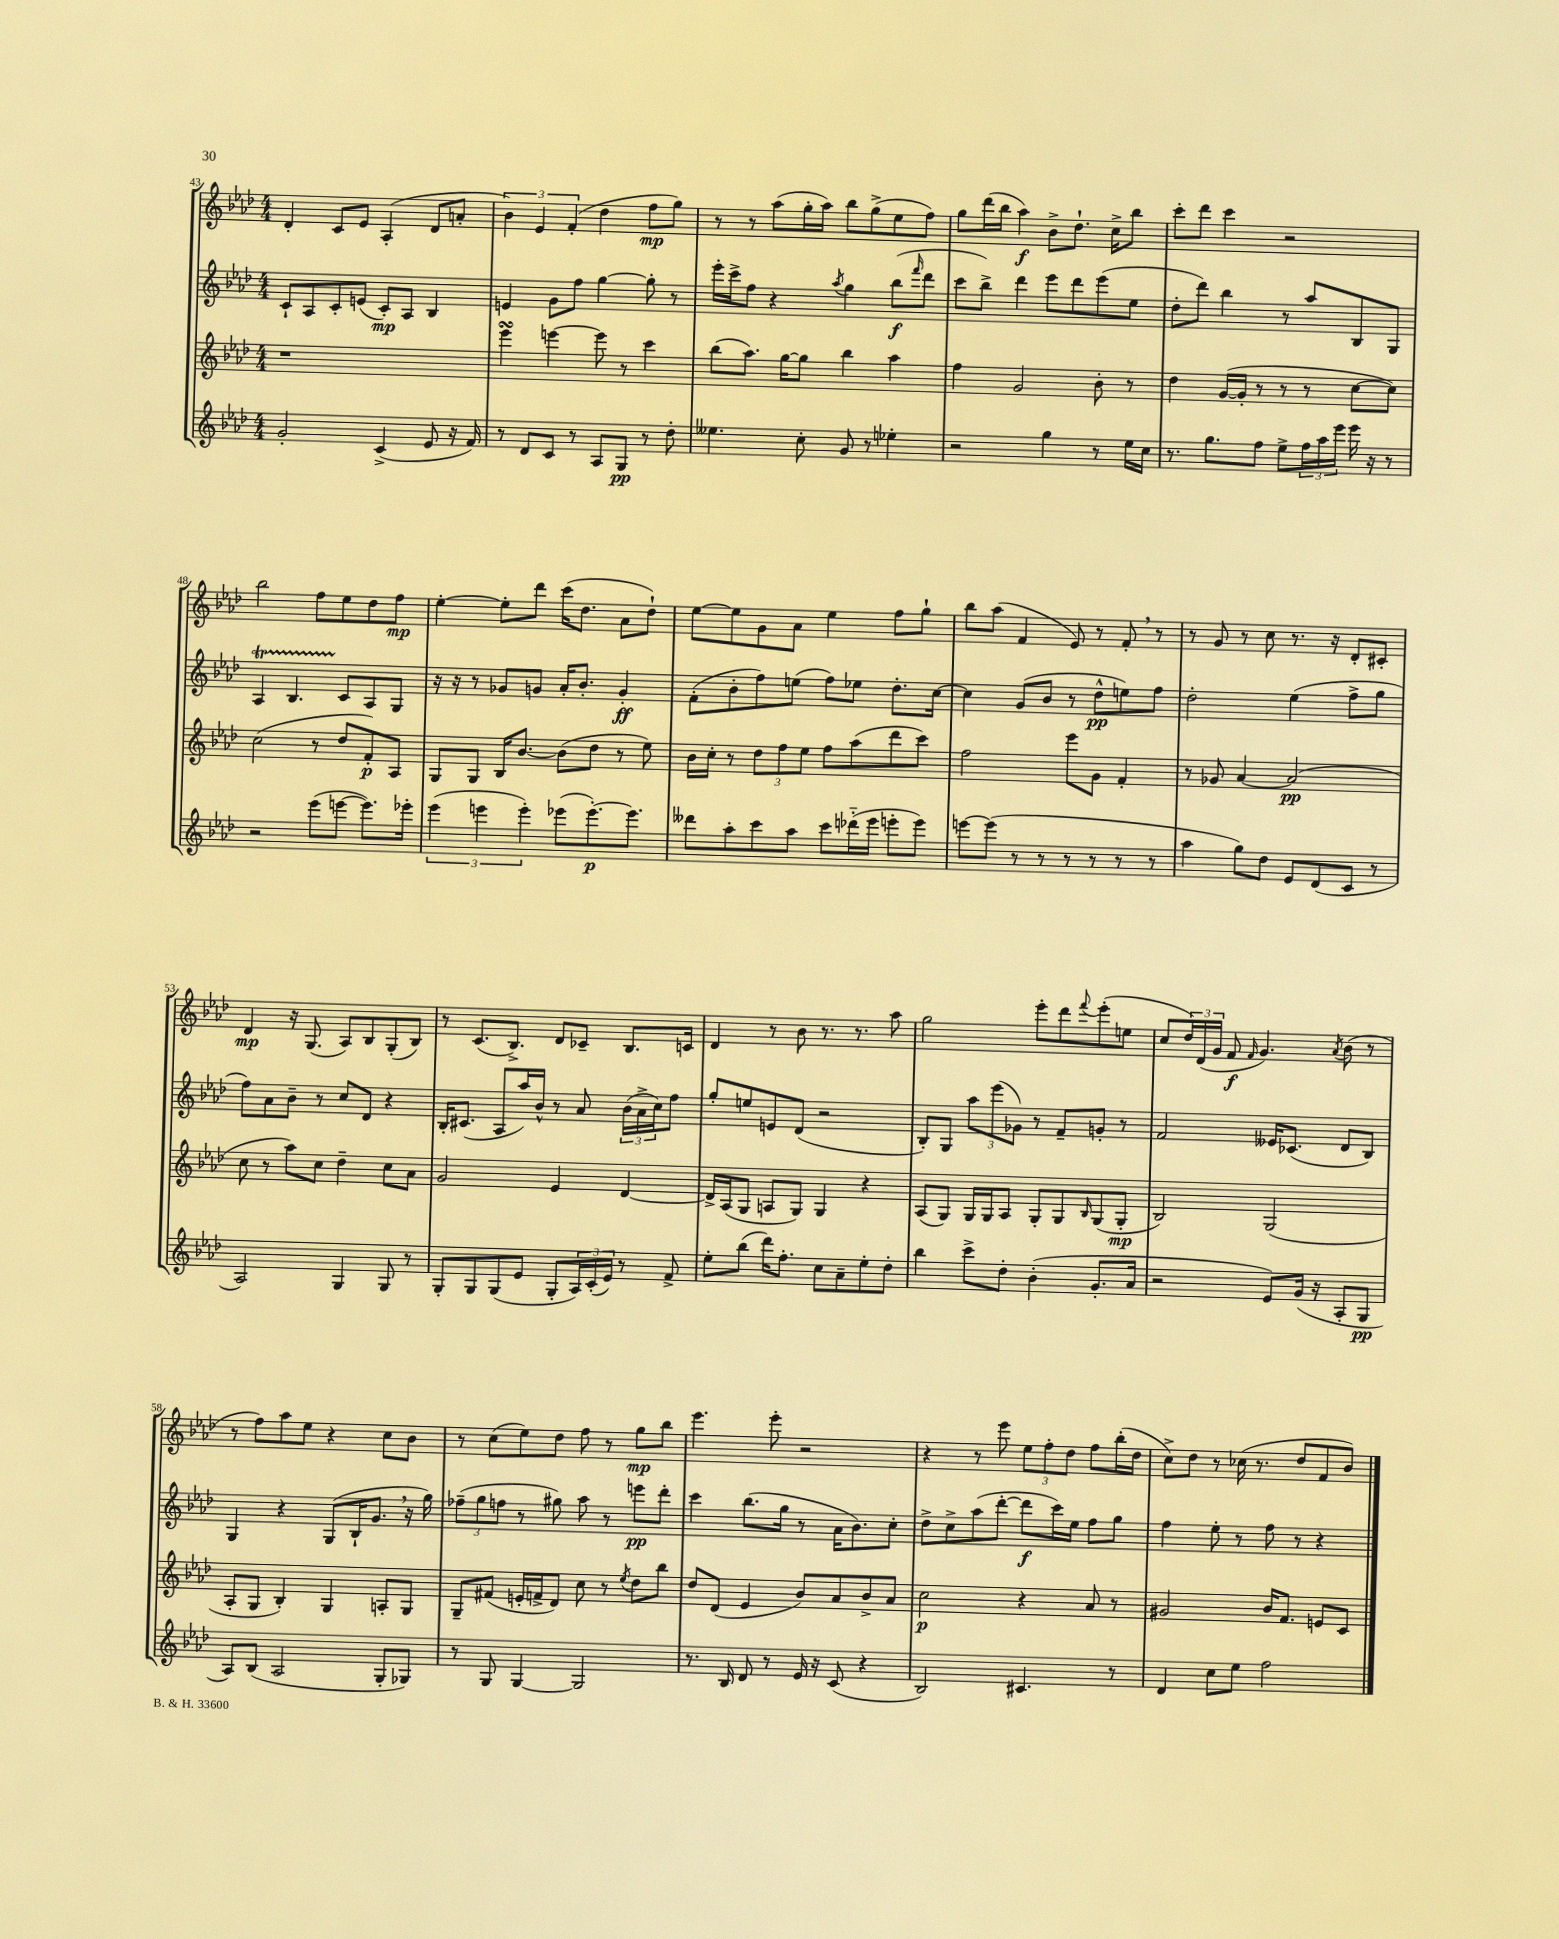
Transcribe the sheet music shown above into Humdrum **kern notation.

**kern	**kern	**kern	**kern
*staff4	*staff3	*staff2	*staff1
*clefG2	*clefG2	*clefG2	*clefG2
*k[b-e-a-d-]	*k[b-e-a-d-]	*k[b-e-a-d-]	*k[b-e-a-d-]
*M4/4	*M4/4	*M4/4	*M4/4
2g'	1r	8c`	4d-'
.	.	8A-	.
.	.	8c'	8c
.	.	(8e	8e-
(4c^	.	8c')	(4A-'
.	.	8A-	.
8e-	.	4B-	8d-
16r	.	.	8a'
16f)	.	.	.
=	=	=	=
8r	4eee-	4e	6b-)
8d-	.	.	.
.	.	.	6e-
8c	[4eee	8g	.
.	.	.	(6f'
8r	.	8ff	.
8A-	8eee]	[4gg	4dd-
8G	8r	.	.
8r	4ccc	8gg']	8ff
8dd-'	.	8r	8gg)
=	=	=	=
4.ee--	(8bb-	16eee-'	8r
.	.	16ccc^	.
.	8.aa-)	8ff	8r
.	.	4r	(8aa-
.	[16gg	.	.
8cc'	8gg]	.	16gg'
.	.	.	16aa-)
.	.	8qaa-	.
8g	4bb-	4gg	8bb-
8r	.	.	(8gg^
4ee-'	4aa-	(8bb-	8ee-
.	.	16qqfff	.
.	.	8ddd-	8ff)
=	=	=	=
2r	4ff	8ccc	8gg
.	.	8bb-^)	(16ddd-
.	.	.	16bb-
.	2g	4ddd-	4aa-)
4gg	.	8eee-	8b-^
.	.	8ddd-	8.dd-`
8r	8b-'	(8eee-	.
.	.	.	16cc^
16ee-	8r	8ee-	8bb-
16cc	.	.	.
=	=	=	=
8.r	4dd-	8dd-'	8ccc'
.	.	8ddd-)	8ddd-
8.gg	.	.	.
.	([16g	4bb-	4ccc
.	16g']	.	.
8ff	8r	.	.
8ee-^	8r	8r	2r
24ff	8r	8aa-	.
24aa-	.	.	.
24eee-	.	.	.
16eee-	[8cc	8B-	.
16r	.	.	.
8r	8cc])	8G	.
=	=	=	=
2r	(2cc	4A-	2bb-
.	.	4.B-	.
(8eee-	8r	.	8ff
[8eee	8dd-	8c	8ee-
8.eee])	8f')	8A-	8dd-
.	8A-	8G	8ff
16eee-'	.	.	.
=	=	=	=
(6eee-	8G	16r	[4ee-'
.	.	16r	.
.	8G	8r	.
6eee	.	.	.
.	16B-	8g-	8ee-']
.	[8.b-	.	.
6eee')	.	.	.
.	.	8g	8ddd-
(8eee-	(8b-]	16a-'	(16ccc
.	.	8.b-'	8.dd-
[8.eee-')	8dd-	.	.
.	8r	4g'	8a-
8.eee-]	.	.	.
.	8ee-)	.	8dd-`)
=	=	=	=
8ddd--	16b-	(8f'	[8ee-
.	16cc'	.	.
8aa-'	8r	8b-'	8ee-]
8ccc	12dd-	8ff)	8g
.	12ff	.	.
8aa-	.	(8ee	8a-
.	12ee-	.	.
8ccc	8ff	8ff)	4ee-
(16ddd-'~	(8aa-	8ee-	.
16eee-	.	.	.
8eee'	8ddd-	8.dd-'	8ff
8eee)	8ccc)	.	8gg`
.	.	[16cc	.
=	=	=	=
[8eee	2ff	4cc]	8bb-
(8eee]	.	.	(8aa-
8r	.	(8g	4f
8r	.	8b-	.
8r	8eee-	8r	8e-)
8r	8g	8dd-^^	8r
8r	4f'	8ee)	8f'
8r	.	8ff	8r
=	=	=	=
4aa-	8r	2dd-'	8r
.	8g-	.	8g
8gg)	[4a-	.	8r
8dd-	.	.	8cc
8e-	(2a-]	(4ee-	8.r
(8d-	.	.	.
.	.	.	16r
8c	.	8ff^	8d-'
8r	.	8gg	8c#'
=	=	=	=
2A-)	8cc	8ff)	4d-
.	8r	8a-	.
.	8aa-)	8b-~	16r
.	.	.	(8.G
.	8cc	8r	.
4G	4dd-~	8cc	8A-)
.	.	8d-	8B-
8G	8cc	4r	(8G'
8r	8a-	.	8B-)
=	=	=	=
8G'	2g	16B-'	8r
.	.	(8.c#	.
8G	.	.	(8.c
(8G	.	8A-	.
.	.	.	8.B-^)
8e-	.	16aa-)	.
.	.	16b-^^	.
8G'	4e-	8r	8d-
24A-)	.	8a-	8c-~
(24c'	.	.	.
24e-)	.	.	.
8r	[4d-	(24b-	8.B-
.	.	24a-^	.
.	.	24cc)	.
8f^	.	8ff	.
.	.	.	16c
=	=	=	=
8ee-'	16d-^]	8gg'	4d-
.	(16A-	.	.
(8bb-	8G	8ee	.
16ddd-)	8A	8e	8r
8.ff'	.	.	.
.	8G)	(8d-	8b-
8cc	4G	2r	8.r
8a-~	.	.	.
.	.	.	8.r
8ee-'	4r	.	.
8dd-'	.	.	8aa-
=	=	=	=
4bb-	(8A-	8B-')	2gg
.	8G)	8G	.
8ccc^	16G	12aa-	.
.	16G	.	.
.	.	(12eee-	.
8dd-'	8A-	.	.
.	.	12g-)	.
(4b-'	8G'	8r	8eee-'
.	8G	8f~	8ddd-
.	16qqB-	.	8qqfff
8.g'	(8G	8g'	(8eee-'
.	8G'	8r	8ee
16a-	.	.	.
=	=	=	=
2r	2B-)	2f	8cc
.	.	.	24dd-)
.	.	.	(24d-
.	.	.	24g
.	.	.	8f
.	.	.	16qqf
.	.	.	4.g)
8e-)	(2G	16e--	.
.	.	(8.c-	.
(16g	.	.	.
16r	.	.	.
.	.	.	8qa-
8A-'	.	8d-	(8b-
8G	.	8B-)	8r
=	=	=	=
8A-)	8A-'	4G	8r
(8B-	8G	.	8ff)
2A-	4B-')	4r	8aa-
.	.	.	8ee-
.	4G	(8G	4r
.	.	16B-`	.
.	.	8.g	.
8G'	8A'	.	8cc
8G-)	8G	16r	8b-
.	.	16gg)	.
=	=	=	=
8r	8G~	(12ff-~	8r
.	.	12gg	.
8G	(8f#	.	(8cc
.	.	12ff	.
[4G	16e'	8r	8ee-)
.	16f^	.	.
.	8d-)	8gg#)	8dd-
2G]	8cc	8aa-	8ff
.	8r	8r	8r
.	8qee-	.	.
.	8dd-	8eee	8gg
.	8bb-	8ddd-'	8bb-
=	=	=	=
8.r	8dd-	4ccc	4.eee-
.	(8d-	.	.
16B-	.	.	.
8d-	4e-	(8.bb-	.
8r	.	.	8eee-'
.	.	16gg	.
16e-	8b-)	8r	2r
16r	.	.	.
(8c	8a-	16a-	.
.	.	8.b-)	.
4r	8b-^	.	.
.	8a-	8cc'	.
=	=	=	=
2B-)	2cc	8dd-^	4r
.	.	8cc^	.
.	.	(8aa-	8r
.	.	[8ddd-'	8eee-
4.c#	4r	8ddd-]	12ee-
.	.	.	12ff'
.	.	16ccc)	.
.	.	.	12dd-
.	.	16ee-	.
.	8a-	8ff	8ff
8r	8r	8gg	(16bb-'
.	.	.	16dd-
=	=	=	=
4d-	2g#	4ff	8cc^)
.	.	.	8dd-
8cc	.	8ee-'	8r
8ee-	.	8r	(16cc-
.	.	.	8.r
2ff	16b-	8ff	.
.	8.f	.	.
.	.	8r	8dd-
.	8e	4r	8f
.	8c	.	8b-)
==	==	==	==
*-	*-	*-	*-
